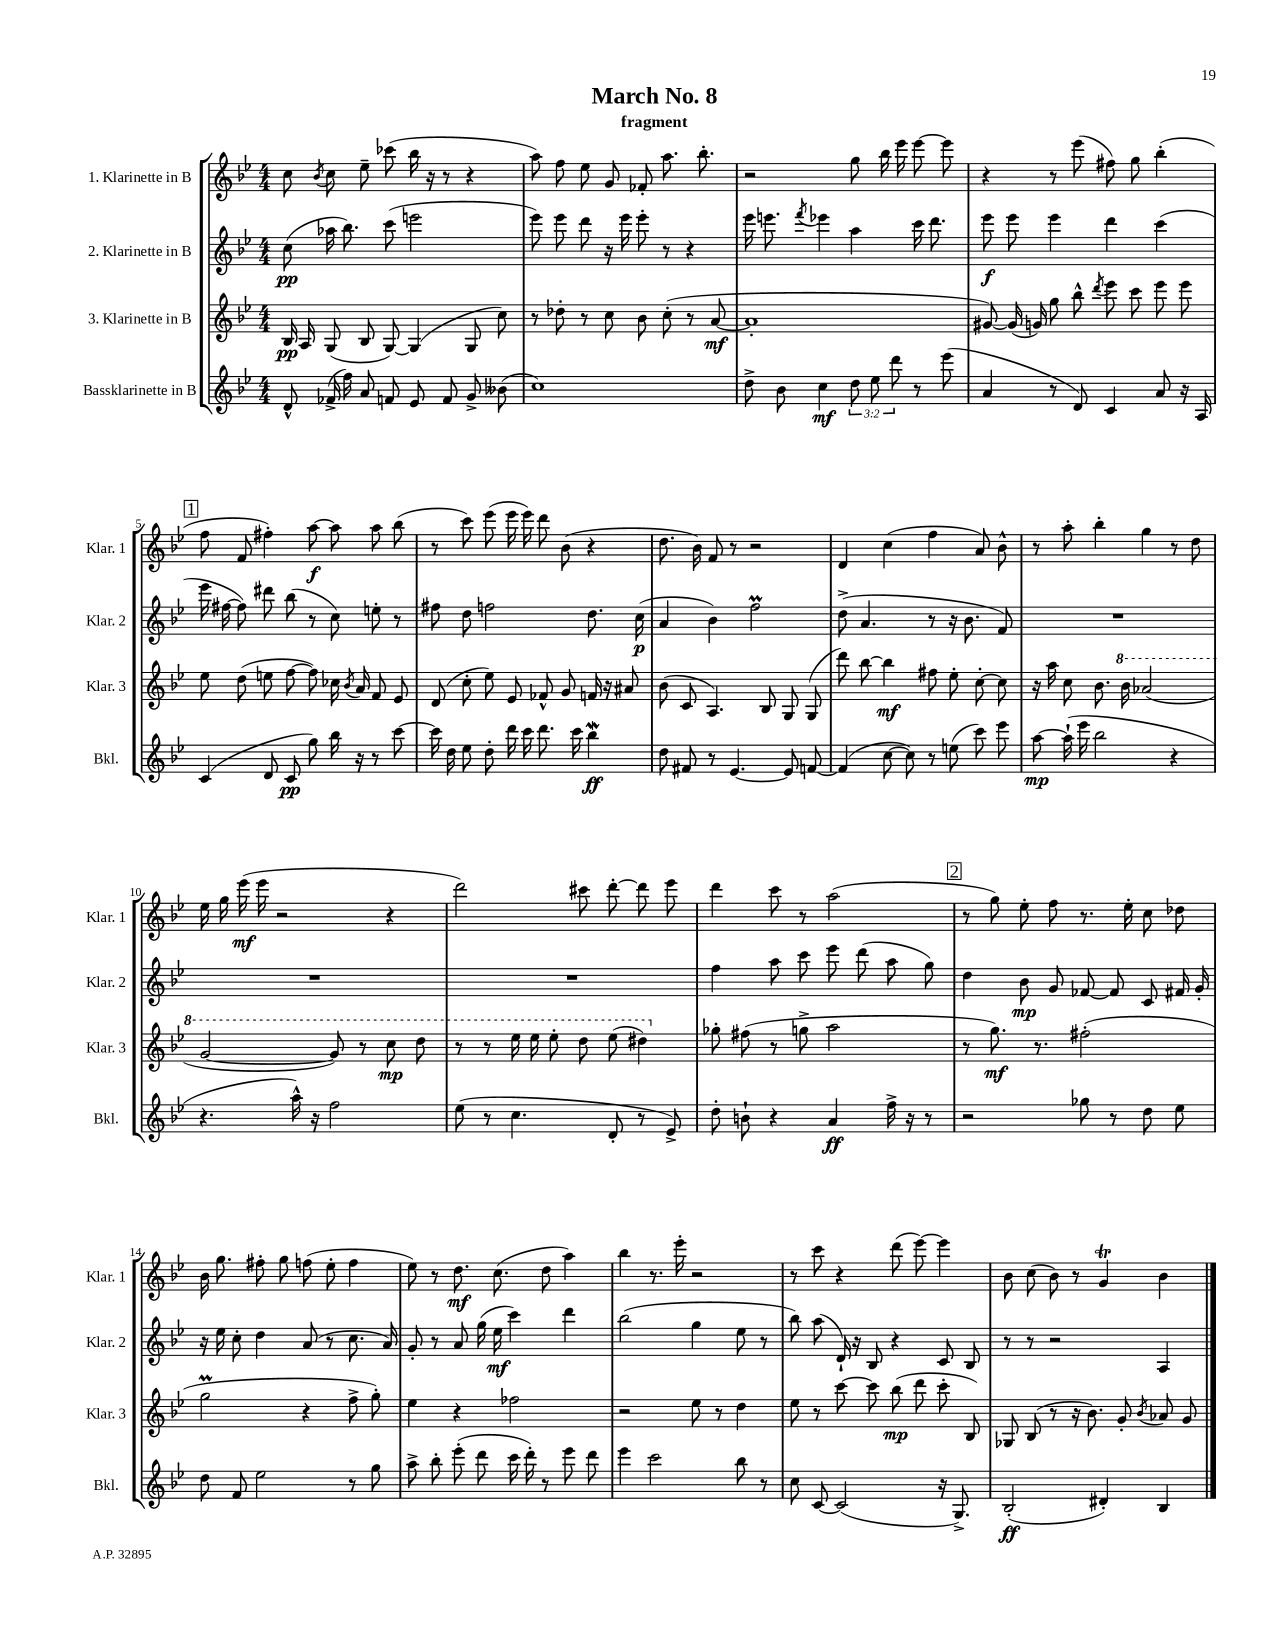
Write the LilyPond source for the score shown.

\header { title = "March No. 8" subtitle = "fragment" }
<<
\new StaffGroup <<
\new Staff = "s0" \with { instrumentName = "1. Klarinette in B" shortInstrumentName = "Klar. 1" } {
    \clef treble \key bes \major \numericTimeSignature \time 4/4
    \autoBeamOff c''8 \acciaccatura { bes'8 } c''8 ees''8-- ces'''8( bes''16 r16 r8 r4 |
    a''8) f''8 ees''8 g'8 fes'8-. a''8. bes''8.-. |
    r2 g''8 bes''16 ees'''16 ees'''8~ ees'''8 |
    r4 r8 ees'''8( fis''8) g''8 bes''4-.( |
    \mark \markup { \box "1" } f''8 f'8 fis''4-.) a''8~\f a''8 a''8 bes''8( |
    r8 c'''8) ees'''8( ees'''16 ees'''16) d'''8 bes'8( r4 |
    d''8. bes'16) f'8 r8 r2 |
    d'4 c''4( f''4 a'8) bes'8-^ |
    r8 a''8-. bes''4-. g''4 r8 d''8 |
    ees''16 g''16 ees'''16\mf( ees'''16 r2 r4 |
    d'''2) cis'''8 d'''8~-. d'''8 ees'''8 |
    d'''4 c'''8 r8 a''2( |
    \mark \markup { \box "2" } r8 g''8) ees''8-. f''8 r8. ees''16-. c''8 des''8 |
    bes'16 g''8. fis''8-. g''8 f''8( ees''8-. f''4 |
    ees''8) r8 d''8.\mf c''8.( d''8 a''4) |
    bes''4 r8. ees'''16-. r2 |
    r8 c'''8 r4 d'''8( ees'''8~) ees'''4 |
    bes'8 c''8( bes'8) r8 g'4\trill bes'4 \bar "|." |
}
\new Staff = "s1" \with { instrumentName = "2. Klarinette in B" shortInstrumentName = "Klar. 2" } {
    \clef treble \key bes \major \numericTimeSignature \time 4/4
    \autoBeamOff c''8\pp( aes''16 bes''8.) c'''8( e'''2 |
    ees'''8) ees'''8 d'''8 r16 ees'''16 ees'''8-. r8 r4 |
    ees'''16 e'''8. \acciaccatura { f'''8 } ees'''4 a''4 c'''16 d'''8. |
    ees'''8\f ees'''8 ees'''4 d'''4 c'''4( |
    \mark \markup { \box "1" } ees'''16 fis''16~ fis''8) dis'''8 bes''8( r8 c''8) e''8-. r8 |
    fis''8 d''8 f''2 d''8. c''16\p( |
    a'4 bes'4) f''2\prall |
    d''8->( a'4. r8 r16 bes'8. f'8) |
    R1 |
    R1 |
    R1 |
    f''4 a''8 c'''8 ees'''8 d'''8( a''8 g''8) |
    \mark \markup { \box "2" } d''4 bes'8\mp g'8 fes'8~ fes'8 c'8 fis'16 g'16-. |
    r16 ees''16 c''8-. d''4 a'8( r8 c''8. a'16) |
    g'8-. r8 a'8 g''16( ees''16\mf c'''4) d'''4 |
    bes''2( g''4 ees''8 r8 |
    bes''8) a''8( d'16-!) r16 bes8 r4 c'8 bes8 |
    r8 r8 r2 a4 \bar "|." |
}
\new Staff = "s2" \with { instrumentName = "3. Klarinette in B" shortInstrumentName = "Klar. 3" } {
    \clef treble \key bes \major \numericTimeSignature \time 4/4
    \autoBeamOff bes16\pp a16 g8( bes8 g8~) g4( g8 c''8) |
    r8 des''8-. r8 c''8 bes'8 c''8-.( r8 a'8~\mf |
    a'1-. |
    gis'8~) gis'16( g'16) g''8 bes''8-^ \acciaccatura { d'''8 } ees'''8 c'''8 ees'''8 ees'''8 |
    \mark \markup { \box "1" } ees''8 d''8( e''8 f''8~ f''8) ces''16 \acciaccatura { bes'8 } a'16 f'8 ees'8 |
    d'8( c''8-. ees''8) ees'8 fes'8-^ g'8 f'16 r16 ais'8 |
    bes'8( c'8 a4.) bes8 g8 g8( |
    d'''8) bes''8~ bes''4\mf fis''8 ees''8-. c''8~-. c''8 |
    r16 a''16 c''8 bes'8. \ottava #1 bes''16 aes''2( |
    g''2~ g''8) r8 c'''8\mp d'''8 |
    r8 r8 ees'''16 ees'''16 ees'''8-. d'''8 ees'''8( dis'''4) \ottava #0 |
    ges''8-. fis''8( r8 g''8-> a''2 |
    \mark \markup { \box "2" } r8 g''8.\mf) r8. fis''2-.( |
    g''2\prall r4 f''8-> g''8-.) |
    ees''4 r4 fes''2 |
    r2 ees''8 r8 d''4 |
    ees''8 r8 c'''8~ c'''8 bes''8\mp( d'''8 c'''8-. bes8) |
    ges8 bes8( r8 r16 bes'8.) g'8-. \acciaccatura { bes'8 } aes'8 g'8 \bar "|." |
}
\new Staff = "s3" \with { instrumentName = "Bassklarinette in B" shortInstrumentName = "Bkl." } {
    \clef treble \key bes \major \numericTimeSignature \time 4/4 \override Staff.TupletNumber.text = #tuplet-number::calc-fraction-text
    \autoBeamOff d'8-^ fes'16->( f''16) a'8 f'8 ees'8 f'8 g'8-> beses'8( |
    c''1) |
    d''8-> bes'8 c''4\mf \tuplet 3/2 { d''8 ees''8 d'''8 } r8 ees'''8( |
    a'4 r8 d'8) c'4 a'8 r16 a16 |
    \mark \markup { \box "1" } c'4( d'8 c'8\pp g''8) bes''16 r16 r8 c'''8~ |
    c'''16 d''16 ees''8 d''8-. d'''16 c'''16 d'''8. c'''16 bes''4\mordent\ff |
    d''8 fis'8 r8 ees'4.~ ees'8 f'8~ |
    f'4( c''8~ c''8) r8 e''8( c'''8) ees'''8 |
    a''8~\mp a''16-!( ees'''16 bes''2 r4 |
    r4. a''16-^) r16 f''2 |
    ees''8( r8 c''4. d'8-. r8 ees'8->) |
    d''8-. b'8-! r4 a'4\ff f''16-> r16 r8 |
    \mark \markup { \box "2" } r2 ges''8 r8 d''8 ees''8 |
    d''8 f'8 ees''2 r8 g''8 |
    a''8-> bes''8-. ees'''8-.( d'''8 c'''16 d'''16-.) r8 ees'''8 d'''8 |
    ees'''4 c'''2 bes''8 r8 |
    c''8 c'8~ c'2( r16 g8.->) |
    bes2-.\ff( dis'4-.) bes4 \bar "|." |
}
>>
>>
